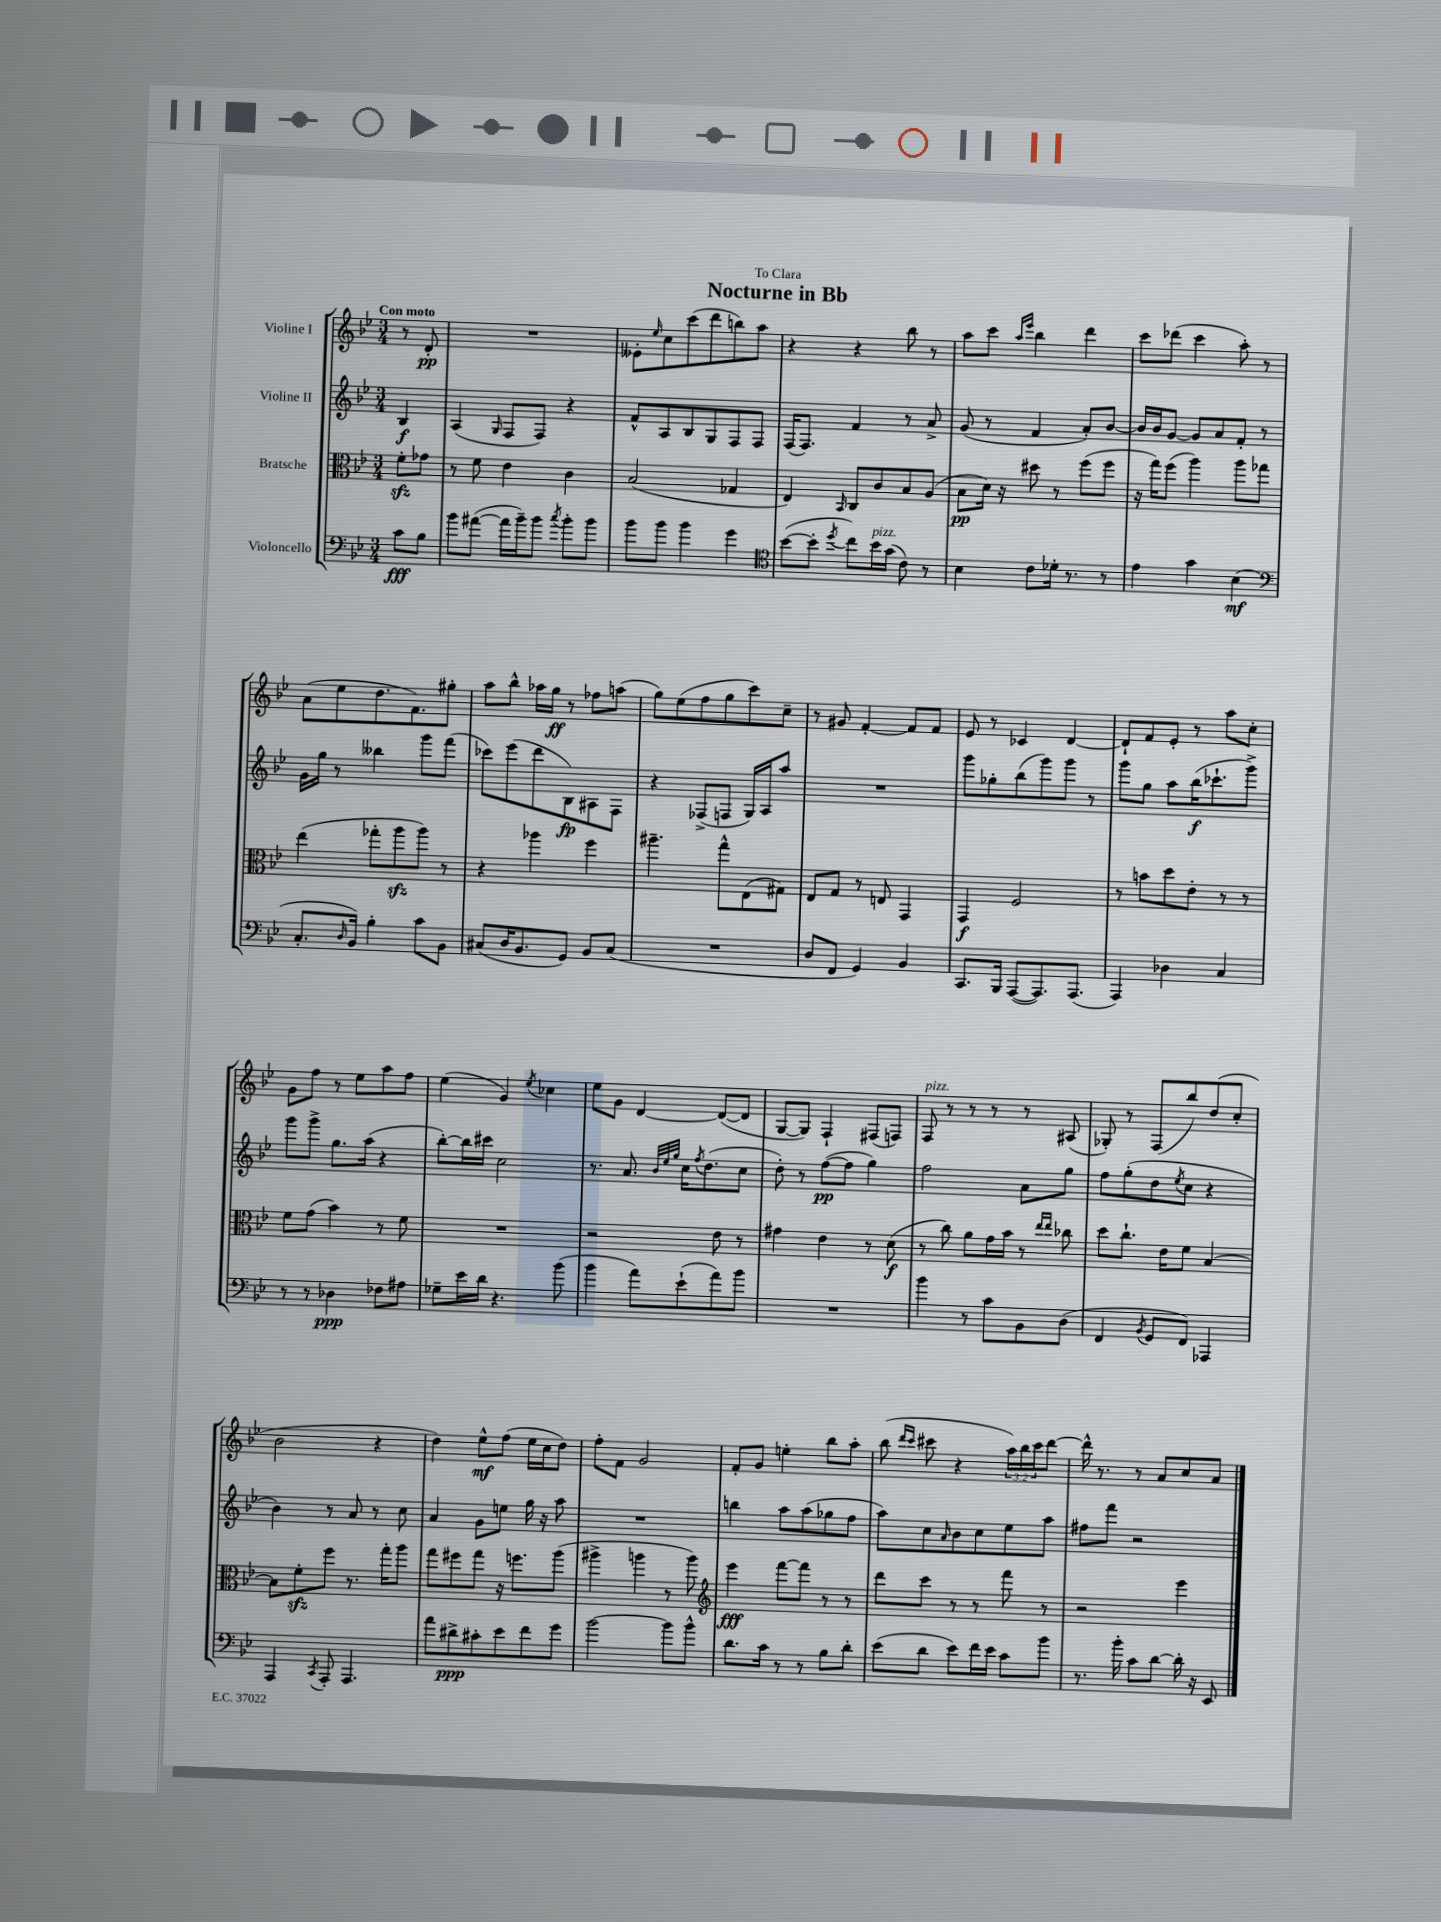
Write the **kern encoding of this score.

**kern	**kern	**kern	**kern
*staff4	*staff3	*staff2	*staff1
*clefF4	*clefC3	*clefG2	*clefG2
*k[b-e-]	*k[b-e-]	*k[b-e-]	*k[b-e-]
*M3/4	*M3/4	*M3/4	*M3/4
8c	8f'	4B-	8r
8B-	8g-	.	8d'
=	=	=	=
8b-	8r	(4A	2.r
([8a#	8f	.	.
.	.	16qqG	.
16a#]	4e-	8F	.
16b-~)	.	.	.
8b-	.	8F)	.
8qcc	.	.	.
8b-'	4c	4r	.
8b-	.	.	.
=	=	=	=
8b-	(2B-	8f^^	8e--'
.	.	.	16qqee-
8b-	.	8A	8cc
4b-	.	8B-	(8ccc
.	.	8G	8ddd
4g	4G-	8F	8bb)
.	.	8F	8aa
=	=	=	=
*clefC4	*	*	*
([8b-	4E-)	(16F	4r
.	.	8.F)	.
8b-']	.	.	.
8qdd	16qqBB-	.	.
8cc)	8C	4f	4r
16b-	8c	.	.
(16g	.	.	.
8c)	8B-	8r	8bb-
8r	(8A	8a^	8r
=	=	=	=
4B-	8B-	(8g	8aa
.	16d)	8r	8ccc
.	16r	.	.
.	.	.	16qqaa
.	.	.	16qqeee-
8c	8dd#	4f	4bb-
16d-'	8r	.	.
8.r	.	.	.
.	(8ff	8a')	4ddd
8r	8ff	[8b-	.
=	=	=	=
4e-	16r	16b-]	8ccc
.	16gg)	16b-	.
.	(8ff	[8g	(8ddd-
4g	4aa)	8g]	4ccc
.	.	8a	.
(4B-	8aa	8f'	8aa')
.	8gg-	8r	8r
=	=	=	=
*clefF4	*	*	*
8.C'	(4ee-	16g	(8a
.	.	16gg	.
.	.	8r	8ee-
16qqD	.	.	.
16BB-)	.	.	.
4B-'	8gg-'	4bb--	8.dd
.	8aa	.	.
.	.	.	8.f)
8c	8aa)	8ggg	.
8BB-	8r	(8fff	8gg#'
=	=	=	=
(8C#	4r	8ccc-)	8aa
16D	.	(8eee-	8bb-^^
8.BB-	.	.	.
.	4aa-	8ddd	16aa-
.	.	.	16gg
8GG)	.	8B-)	8r
8BB-	4ff	8A#	8ff-
(8C#	.	8F	(8aa
=	=	=	=
2.r	4.aa#~	4r	8gg)
.	.	.	(8ee-
.	.	(8F-^	8ff
.	8gg^^	8F	8gg
.	(8E-	16G)	8ccc)
.	.	16A	.
.	8G#)	8aa	8cc~
=	=	=	=
8D	8E-	2.r	8r
8FF	8G	.	8g#
4GG)	8r	.	[4f'
.	8E	.	.
4BB-	4GG	.	8f]
.	.	.	8f
=	=	=	=
8.CC	4GG	8ggg	8e-
.	.	8gg-'	8r
16BBB-	.	.	.
([8AAA	2F	(8bb-	4c-
8.AAA])	.	8ggg)	.
.	.	8ggg	[4d
(8.AAA	.	.	.
.	.	8r	.
=	=	=	=
4AAA)	8r	8ggg	8d`]
.	8b	8gg	8f
4D-	8dd	8aa	8e-'
.	8e-'	(16bb-	8r
.	.	8.ccc-`	.
4C	8r	.	8aa
.	8r	8ggg^)	8cc'
=	=	=	=
8r	8f	8ggg	8g
8r	(8g	8ggg^	8ff
4D-	4b-)	8.gg	8r
.	.	.	8ee-
.	.	(16aa	.
8F-	8r	4r	8aa
8A#	8f	.	8ff
=	=	=	=
8G-~	2.r	[8bb-')	(4ee-
16e-	.	16bb-]	.
16d	.	16ccc#	.
4.r	.	2cc	4g)
.	.	.	8qee-
.	.	.	4cc-
(8b-	.	.	.
=	=	=	=
4b-	2r	8.r	8ee-
.	.	.	8g
.	.	8.a	.
8a)	.	.	[4d
.	.	32qqb-	.
.	.	32qqee-	.
.	.	32qqgg	.
(8e-`	.	16cc	.
.	.	8qff	.
.	.	(8.dd	.
8a)	8e-	.	(8d_
8b-	8r	8cc	8d]
=	=	=	=
2.r	4g#	8dd')	[8G
.	.	8r	8G])
.	4e-	([8ff	4F`
.	.	8ff]	.
.	8r	4gg)	(8F#
.	(8d	.	8F)
=	=	=	=
4b-	8r	2ff	8F
.	8cc)	.	8r
8r	8a	.	8r
8c	16g	.	8r
.	16b-	.	.
8BB-	8r	8a	8r
.	16qqee-	.	.
.	16qqee-	.	.
(8D	8cc-	8gg	(8A#
=	=	=	=
4FF	8dd	8ff	8G-')
.	8.cc`	(8gg'	8r
8qBB-	.	.	.
8GG	.	8dd	(8F
.	16e-	.	.
.	.	8qee-	.
8FF)	8f	8cc	8bb-)
4AAA-	[4B-	4r	(8dd
.	.	.	8cc'
=	=	=	=
4AAA	8B-]	4b-)	2b-
.	8f'	.	.
8qCC	.	.	.
8AAA'	8ff	8r	.
4.AAA	8.r	8a	.
.	.	8r	4r
.	16gg'	.	.
.	8aa	8cc	.
=	=	=	=
8a	8gg	4a	4dd)
8d#^	8ff#	.	.
8c#'	8gg	8g	8ee-^^
8e-	16r	8ee	(8ff
.	8.ff	.	.
8f	.	16gg	16ee-
.	.	16r	16cc
8g	(8aa	8aa	8dd)
=	=	=	=
[2b-	4aa#^	2.r	8ff'
.	.	.	8f
.	4aa	.	2g
8b-]	8r	.	.
8b-^^	8aa)	.	.
=	=	=	=
*	*clefG2	*	*
8.d	4eee-	4bb	8f'
.	.	.	8g
16c	.	.	.
8r	[8fff	8aa	4ee'
8r	8fff]	(8aa	.
8B-	8r	8gg-	8bb-
8d'	8r	8ff	8aa'
=	=	=	=
(8e-	8ddd	8aa)	(8bb-
.	.	.	16qqddd
.	.	.	16qqccc
8d	8ccc	8cc	8ccc#
.	.	16qqa	.
8e-)	8r	8b-	4r
16f	8r	8cc	.
16e-	.	.	.
8c	8fff	8ee-	24aa)
.	.	.	24bb-
.	.	.	24ccc#
8b-	8r	8aa	[8ddd
=	=	=	=
8.r	2r	8ff#	16ddd^^]
.	.	.	8.r
.	.	8fff	.
16b-'	.	.	.
8c	.	2r	8r
[8d	.	.	8a
16d']	4eee-	.	8cc
16r	.	.	.
8EE-	.	.	8a
==	==	==	==
*-	*-	*-	*-
